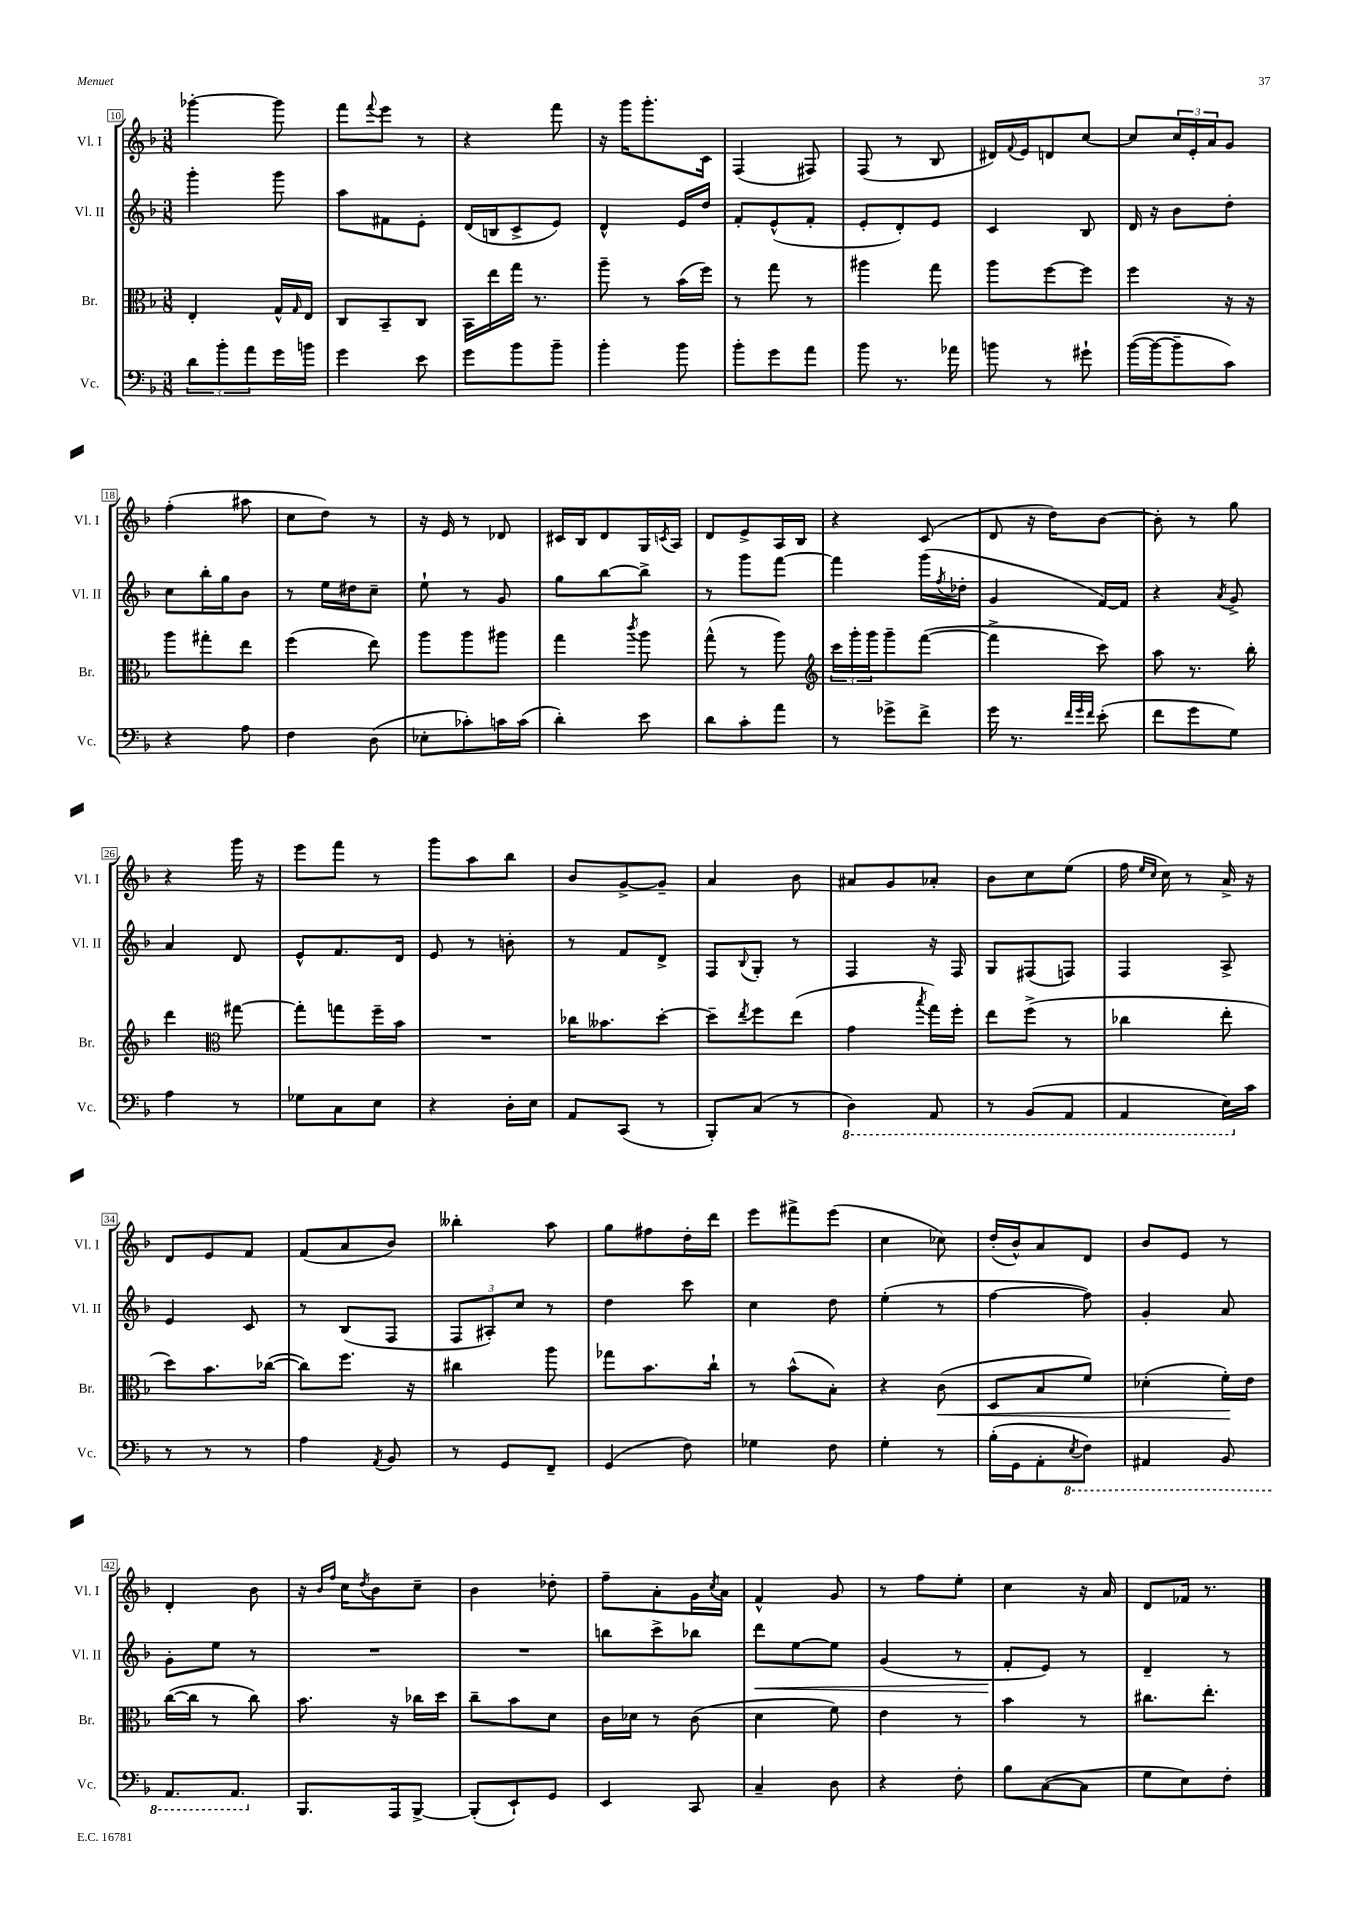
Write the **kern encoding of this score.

**kern	**kern	**kern	**kern
*staff4	*staff3	*staff2	*staff1
*clefF4	*clefC3	*clefG2	*clefG2
*k[b-]	*k[b-]	*k[b-]	*k[b-]
*M3/8	*M3/8	*M3/8	*M3/8
12d	4E'	4ggg'	[4ggg-'
12b-'	.	.	.
12a	.	.	.
16g	16G^^	8ggg	8ggg-]
.	16qqG	.	.
16b	16E	.	.
=	=	=	=
4g	8C	8aa	8fff
.	.	.	8qqfff
.	8BB-~	8f#	8eee
8e	8C	8e'	8r
=	=	=	=
8g	16BB-	(16d	4r
.	16ee	16B	.
8b-	16gg	8c^	.
.	8.r	.	.
8b-~	.	8e)	8fff
=	=	=	=
4b-'	8aa~	4d^^	16r
.	.	.	16ggg
.	8r	.	8.ggg'
8b-	(16b-	16e	.
.	16ff)	16dd	16c
=	=	=	=
8b-'	8r	8f'	(4F
8g	8gg	(8e^^	.
8a	8r	8f'	8F#)
=	=	=	=
8b-	4aa#	8e'	(8F
8.r	.	8d')	8r
.	8gg	8e	8B-
16a-	.	.	.
=	=	=	=
8b	8aa	4c	16d#)
.	.	.	8qqf
.	.	.	16e
8r	[8ff	.	8d
8g#`	8ff]	8B-	[8cc
=	=	=	=
([16b-	4ff	16d	8cc]
16b-_	.	16r	.
8b-~]	.	8b-	24cc
.	.	.	24e'
.	.	.	24a
8c)	16r	8dd'	8g
.	16r	.	.
=	=	=	=
4r	8aa	8cc	(4ff'
.	8gg#'	16bb-'	.
.	.	16gg	.
8A	8ee	8b-	8aa#
=	=	=	=
4F	(4ff	8r	8cc
.	.	16ee	8dd)
.	.	16dd#	.
(8D	8ee)	8cc~	8r
=	=	=	=
8E-'	8aa	8ee`	16r
.	.	.	16e
8c-')	8aa	8r	8r
16c	8aa#	8g	8d-
(16c	.	.	.
=	=	=	=
4d')	4gg	8gg	16c#
.	.	.	16B-
.	.	[8bb-	8d
.	8qccc	.	.
8e	8aa	8bb-^]	16G
.	.	.	8qc
.	.	.	16A
=	=	=	=
8d	(8gg^^	8r	8d
8c'	8r	8ggg	8e^
8a	8aa)	[8fff	16A
.	.	.	16B-
=	=	=	=
*	*clefG2	*	*
8r	24ccc	4fff]	4r
.	24ggg'	.	.
.	24ggg	.	.
8g-^	8ggg~	.	.
8f^	([8fff	(16ggg	(8c
.	.	8qff	.
.	.	16dd-'	.
=	=	=	=
16g	4fff^]	4g	8d
8.r	.	.	.
.	.	.	16r
.	.	.	16dd)
32qqf	.	.	.
32qqg	.	.	.
32qqf	.	.	.
(8e'	8ccc)	[16f)	[8b-
.	.	16f]	.
=	=	=	=
8f	8aa	4r	8b-']
8g	8.r	.	8r
.	.	8qa	.
8G)	.	8g^	8gg
.	16bb-'	.	.
=	=	=	=
4A	4ddd	4a	4r
*	*clefC3	*	*
8r	[8gg#	8d	16ggg
.	.	.	16r
=	=	=	=
8G-	8gg#']	8e^^	8eee
8C	8gg	8.f	8fff
8E	16ff~	.	8r
.	16b-	16d	.
=	=	=	=
4r	4.r	8e	8ggg
.	.	8r	8aa
16D'	.	8b'	8bb-
16E	.	.	.
=	=	=	=
8AA	16cc-	8r	8b-
.	8.b--	.	.
(8CC	.	8f	[8g^
8r	[8dd'	8d^	8g~]
=	=	=	=
8BBB-')	8dd~]	8F	4a
.	8qee	8qqB-	.
(8C	8ff	8G'	.
8r	(8ee	8r	8b-
=	=	=	=
4DD)	4g	4F	8a#
.	.	.	8g
.	8qbb-	.	.
8AAA	16gg)	16r	8a-'
.	16ff'	16F	.
=	=	=	=
8r	8ee	8G	8b-
(8BBB-	(8ff^	(8F#	8cc
8AAA	8r	8F)	(8ee
=	=	=	=
4AAA	4cc-	4F	16ff
.	.	.	16qqee
.	.	.	16qqcc
.	.	.	16cc)
.	.	.	8r
16EE)	8ee'	8A^	16a^
16c	.	.	16r
=	=	=	=
8r	8dd)	4e	8d
8r	8.b-	.	8e
8r	.	8c	8f
.	([16cc-	.	.
=	=	=	=
4A	8cc-])	8r	(8f
.	8.ff	(8B-	8a
8qAA	.	.	.
8BB-	.	8F	8b-)
.	16r	.	.
=	=	=	=
8r	4cc#	12F	4bb--'
.	.	12A#')	.
8GG	.	.	.
.	.	12cc	.
8FF~	8aa	8r	8aa
=	=	=	=
(4GG	8gg-	4dd	8gg
.	8.b-	.	8ff#
8F)	.	8ccc	16dd'
.	16cc`	.	16ddd
=	=	=	=
4G-	8r	4cc	8eee
.	(8b-^^	.	8fff#^
8F	8B-')	8dd	(8eee
=	=	=	=
4G'	4r	(4ee'	4cc
8r	(8c	8r	8cc-)
=	=	=	=
(16B-'	8D	[4ff	(16dd'
16GG	.	.	16b-^^)
8AA'	8B-	.	8a
8qEE	.	.	.
8FF)	8f)	8ff])	8d
=	=	=	=
4AAA#	(4d-'	4g'	8b-
.	.	.	8e
8BBB-	16f')	8a	8r
.	16e	.	.
=	=	=	=
8.AAA	([16cc	8g'	4d'
.	16cc]	.	.
.	8r	8ee	.
8.AAA	.	.	.
.	8cc)	8r	8b-
=	=	=	=
8.BBB-	8.b-	4.r	16r
.	.	.	16qqb-
.	.	.	16qqff
.	.	.	16cc
.	.	.	8qdd
.	.	.	8b-
16AAA	16r	.	.
[8BBB-^	16cc-	.	8cc~
.	16dd	.	.
=	=	=	=
(8BBB-']	8cc~	4.r	4b-
8EE`)	8b-	.	.
8GG	8d	.	8dd-'
=	=	=	=
4EE	16c	8bb	8ff~
.	16d-	.	.
.	8r	8ccc^	8a'
8CC	(8c	8bb-	16g
.	.	.	8qcc
.	.	.	16a
=	=	=	=
4C~	4d	8ddd	4f^^
.	.	[8ee	.
8D	8f)	8ee]	8g
=	=	=	=
4r	4e	(4g	8r
.	.	.	8ff
8F'	8r	8r	8ee'
=	=	=	=
8B-	4b-	8f'	4cc
([8C	.	8e)	.
8C]	8r	8r	16r
.	.	.	16a
=	=	=	=
8G	8.cc#	4d~	8d
8E)	.	.	16f-
.	8.ee'	.	8.r
8F'	.	8r	.
==	==	==	==
*-	*-	*-	*-
